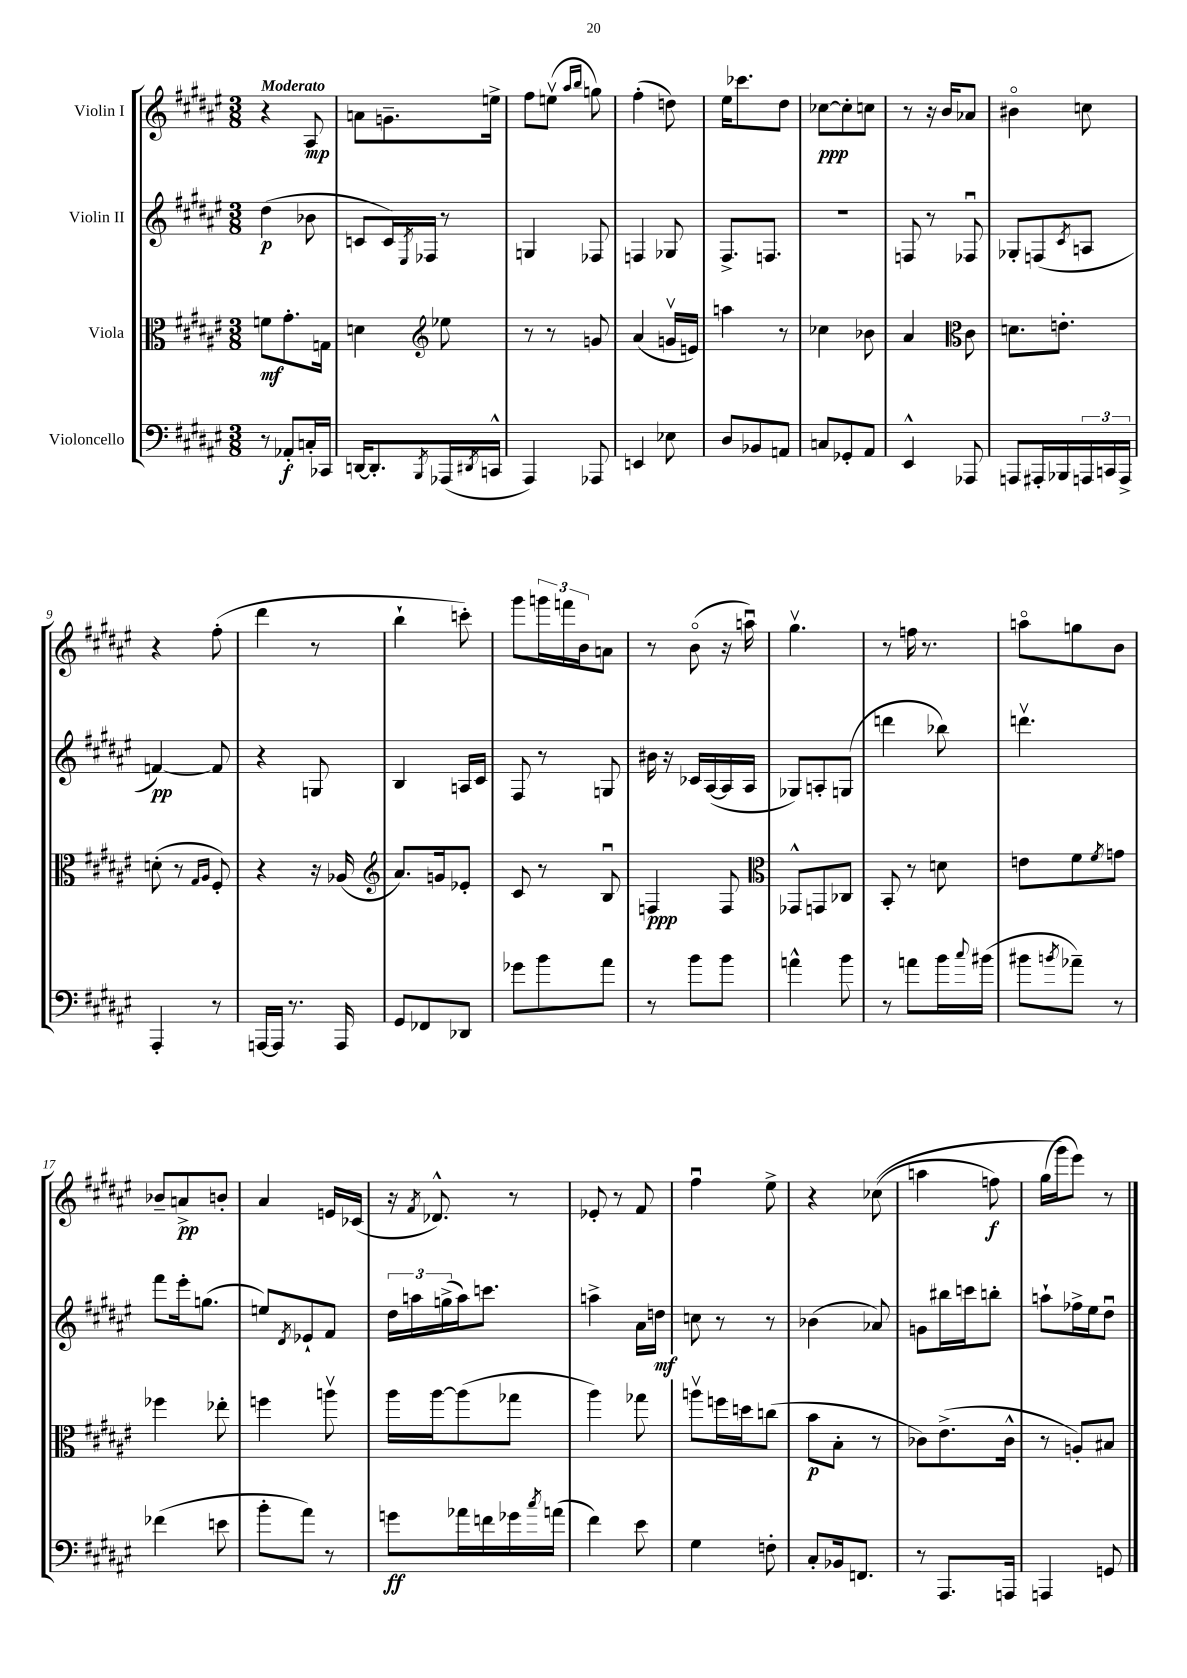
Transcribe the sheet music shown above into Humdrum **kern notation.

**kern	**kern	**kern	**kern
*staff4	*staff3	*staff2	*staff1
*clefF4	*clefC3	*clefG2	*clefG2
*k[f#c#g#d#a#e#]	*k[f#c#g#d#a#e#]	*k[f#c#g#d#a#e#]	*k[f#c#g#d#a#e#]
*M3/8	*M3/8	*M3/8	*M3/8
8r	8f	(4dd#	4r
8AA-'	8.g#'	.	.
16C'	.	8b-	8A#
16CC-	16G	.	.
=	=	=	=
[16DD	4d	8c	8a
8.DD']	.	.	.
.	.	16c)	8.g~
.	.	8qE#	.
.	.	16F-	.
*	*clefG2	*	*
8qBBB	.	.	.
(16AAA-	8ee-	8r	.
8qDD#	.	.	.
16CC^^	.	.	16ee^
=	=	=	=
4AAA#)	8r	4G	8ff#
.	8r	.	(8eev
.	.	.	16qqaa#
.	.	.	16qqbb
8AAA-	8g	8F-	8gg)
=	=	=	=
4EE	(4a#	4F	(4ff#'
8E-	16gv	8G-	8dd)
.	16e)	.	.
=	=	=	=
8D#	4aa	8.F#^	16ee#
.	.	.	8.ccc-
8BB-	.	.	.
.	.	8.F	.
8AA	8r	.	8dd#
=	=	=	=
8C	4cc-	4.r	[8cc-
8GG-'	.	.	8cc-']
8AA#	8b-	.	8cc
=	=	=	=
4EE#^^	4a#	8F	8r
.	.	8r	16r
.	.	.	16b
*	*clefC3	*	*
8AAA-	8c#	8F-u	8a-
=	=	=	=
8AAA	8.d	8G-'	4b#o
16AAA#'	.	(8F	.
16BBB-	8.e'	.	.
.	.	8qc#	.
24AAA	.	8A	8cc
24CC	.	.	.
24AAA^	.	.	.
=	=	=	=
4AAA#'	(8d'	[4f)	4r
.	8r	.	.
.	16qqG#	.	.
.	16qqA#	.	.
8r	8F#')	8f]	(8ff#'
=	=	=	=
[16AAA	4r	4r	4ddd#
16AAA]	.	.	.
8.r	.	.	.
.	16r	8G	8r
16AAA	(16A-	.	.
=	=	=	=
*	*clefG2	*	*
8GG#	8.a#)	4B	4bb`
8FF-	.	.	.
.	16g	.	.
8DD-	8e-'	16A	8ccc')
.	.	16c#	.
=	=	=	=
8g-	8c#	8F#	8ggg#
8b	8r	8r	24ggg
.	.	.	24fff
.	.	.	24b
8a#	8Bu	8G	8a
=	=	=	=
8r	4F	16b#	8r
.	.	16r	.
8b	.	16c-	(8bo
.	.	([16A#	.
8b	8F	16A#]	16r
.	.	16A#	16aau)
=	=	=	=
*	*clefC3	*	*
4a^^	8GG-^^	8G-)	4.gg#v
.	8GG	8A'	.
8b	8C-	(8G	.
=	=	=	=
8r	8BB'	4ddd	8r
8a	8r	.	16ff
.	.	.	8.r
16b	8d	8bb-)	.
8qqcc#	.	.	.
(16b#	.	.	.
=	=	=	=
8b#	8e	4.dddv	8aao
8qb	.	.	.
8a-~)	8f#	.	8gg
.	8qf#	.	.
8r	8g	.	8b
=	=	=	=
(4f-	4ff-	8fff#	8b-~
.	.	16eee#'	8a^
.	.	(8.gg	.
8e	8ee-'	.	8b'
=	=	=	=
8b'	4ff	8ee)	4a#
.	.	8qd#	.
8a#)	.	8e-`	.
8r	8aav	8f#	16e
.	.	.	(16c-
=	=	=	=
8g	16aa#	24dd#	16r
.	.	24aa	.
.	.	.	8qf#
.	[16aa#	.	8.d-^^)
.	.	(24gg^	.
16a-	(8aa#]	16aa)	.
16f	.	8.ccc	.
16g-	8gg-	.	8r
8qcc#	.	.	.
(16a	.	.	.
=	=	=	=
4f#)	4aa#)	4aa^	8e-'
.	.	.	8r
8e#	8gg-	16a#	8f#
.	.	16dd	.
=	=	=	=
4G#	8aav	8cc	4ff#u
.	16ff	8r	.
.	16dd	.	.
8F'	(8cc	8r	8ee#^
=	=	=	=
8C#'	8b	(4b-	4r
16BB-	8B'	.	.
8.FF	.	.	.
.	8r	8a-)	&((8cc-
=	=	=	=
8r	8c-)	8g	4aa
8.AAA#	(8.e#^	16bb#	.
.	.	16ccc	.
.	.	8bb'	8ff)
16AAA	16c-^^	.	.
=	=	=	=
4AAA	8r	8aa`	(16gg#
.	.	.	16ggg#&)
.	8A')	16ff-^	8eee#)
.	.	16ee#	.
8GG	8B#	8dd#u	8r
==	==	==	==
*-	*-	*-	*-
